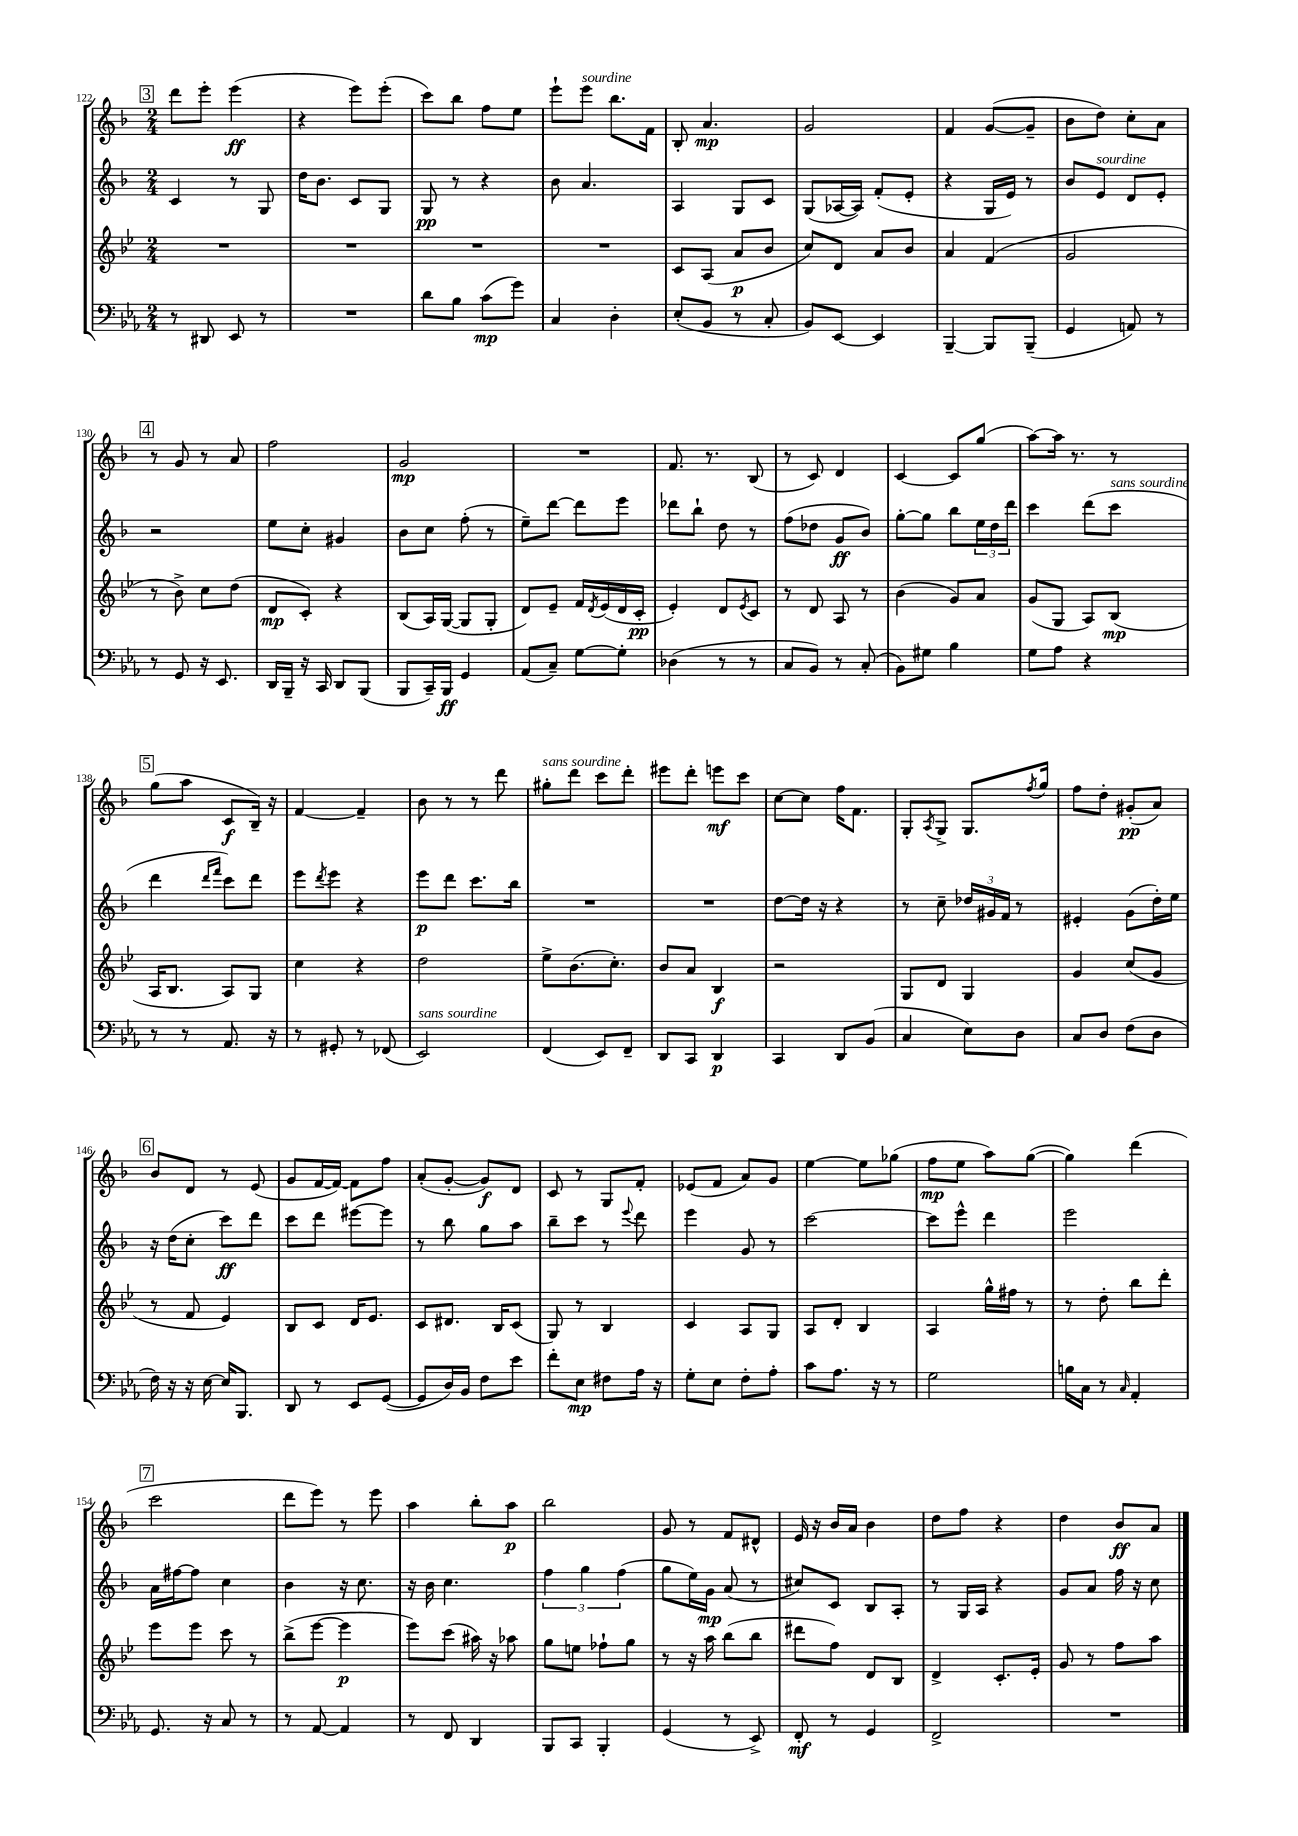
<<
\new StaffGroup <<
\new Staff = "s0" {
    \clef treble \key f \major \numericTimeSignature \time 2/4
    \mark \markup { \box "3" } d'''8 e'''8-. e'''4\ff( |
    r4 e'''8) e'''8-.( |
    c'''8) bes''8 f''8 e''8 |
    e'''8-! e'''8^\markup { \italic "sourdine" } bes''8. f'16 |
    bes8-. a'4.\mp |
    g'2 |
    f'4 g'8~( g'8-- |
    bes'8 d''8) c''8-. a'8 |
    \mark \markup { \box "4" } r8 g'8 r8 a'8 |
    f''2 |
    g'2\mp |
    R2 |
    f'8. r8. bes8( |
    r8 c'8) d'4 |
    c'4~ c'8 g''8( |
    a''8~) a''16 r8. r8 |
    \mark \markup { \box "5" } g''8( a''8 c'8\f bes16--) r16 |
    f'4~ f'4-- |
    bes'8 r8 r8 d'''8 |
    gis''8-.^\markup { \italic "sans sourdine" } d'''8 c'''8 d'''8-. |
    eis'''8 d'''8-. e'''8\mf c'''8 |
    c''8~ c''8 f''16 f'8. |
    g8-. \acciaccatura { a8 } g8-> g8. \acciaccatura { f''8 } g''16 |
    f''8 d''8-. gis'8-.\pp( a'8) |
    \mark \markup { \box "6" } bes'8 d'8 r8 e'8( |
    g'8 f'16~ f'16~) f'8 f''8 |
    a'8-.( g'8~-. g'8\f) d'8 |
    c'8 r8 g8 f'8-. |
    ees'8( f'8 a'8) g'8 |
    e''4~ e''8 ges''8( |
    f''8\mp e''8 a''8) g''8~( |
    g''4) d'''4( |
    \mark \markup { \box "7" } c'''2 |
    d'''8 e'''8) r8 e'''8 |
    a''4 bes''8-. a''8\p |
    bes''2 |
    g'8 r8 f'8 dis'8-^ |
    e'16 r16 bes'16 a'16 bes'4 |
    d''8 f''8 r4 |
    d''4 bes'8\ff a'8 \bar "|." |
}
\new Staff = "s1" {
    \clef treble \key f \major \numericTimeSignature \time 2/4
    \mark \markup { \box "3" } c'4 r8 g8 |
    d''16 bes'8. c'8 g8 |
    g8\pp r8 r4 |
    bes'8 a'4. |
    a4 g8 c'8 |
    g8( aes16~ aes16) f'8-.( e'8-. |
    r4 g16 e'16) r8 |
    bes'8 e'8^\markup { \italic "sourdine" } d'8 e'8-. |
    \mark \markup { \box "4" } r2 |
    e''8 c''8-. gis'4 |
    bes'8 c''8 f''8-.( r8 |
    e''8--) d'''8~ d'''8 e'''8 |
    des'''8 bes''8-! d''8 r8 |
    f''8( des''8 g'8\ff bes'8) |
    g''8~-. g''8 bes''8 \tuplet 3/2 { e''16 d''16 d'''16 } |
    c'''4 d'''8( c'''8^\markup { \italic "sans sourdine" } |
    \mark \markup { \box "5" } d'''4 \grace { d'''16 f'''16 } c'''8) d'''8 |
    e'''8 \acciaccatura { d'''8 } e'''8 r4 |
    e'''8\p d'''8 c'''8. bes''16 |
    R2 |
    R2 |
    d''8~ d''16 r16 r4 |
    r8 c''8-- \tuplet 3/2 { des''16 gis'16 f'16 } r8 |
    eis'4-. g'8( d''16-.) e''16 |
    \mark \markup { \box "6" } r16 d''16( c''8-. c'''8\ff) d'''8 |
    c'''8 d'''8 eis'''8~ eis'''8 |
    r8 bes''8 g''8 a''8 |
    bes''8-- c'''8 r8 \appoggiatura { e'''8 } d'''8 |
    e'''4 g'8 r8 |
    c'''2~ |
    c'''8 e'''8-^ d'''4 |
    e'''2 |
    \mark \markup { \box "7" } a'16 fis''16~ fis''8 c''4 |
    bes'4 r16 c''8. |
    r16 bes'16 c''4. |
    \tuplet 3/2 { f''4 g''4 f''4( } |
    g''8 e''16) g'16\mp a'8( r8 |
    cis''8) c'8 bes8 a8-. |
    r8 g16 a16 r4 |
    g'8 a'8 f''16 r16 c''8 \bar "|." |
}
\new Staff = "s2" {
    \clef treble \key bes \major \numericTimeSignature \time 2/4
    \mark \markup { \box "3" } R2 |
    R2 |
    R2 |
    R2 |
    c'8 a8( a'8\p bes'8 |
    c''8) d'8 a'8 bes'8 |
    a'4 f'4( |
    g'2 |
    \mark \markup { \box "4" } r8 bes'8->) c''8 d''8( |
    d'8\mp c'8-.) r4 |
    bes8( a16) g16~( g8 g8-. |
    d'8) ees'8-- f'16 \acciaccatura { d'8 } ees'16( d'16 c'16-.\pp |
    ees'4-.) d'8 \acciaccatura { ees'8 } c'8 |
    r8 d'8 a8 r8 |
    bes'4( g'8) a'8 |
    g'8( g8 a8) bes8\mp( |
    \mark \markup { \box "5" } a16 bes8. a8) g8 |
    c''4 r4 |
    d''2 |
    ees''8-> bes'8.( c''8.-.) |
    bes'8 a'8 bes4\f |
    r2 |
    g8 d'8 g4 |
    g'4 c''8( g'8 |
    \mark \markup { \box "6" } r8 f'8 ees'4) |
    bes8 c'8 d'16 ees'8. |
    c'8 dis'8. bes16 c'8( |
    g8) r8 bes4 |
    c'4 a8 g8 |
    a8 d'8-. bes4 |
    a4 g''16-^ fis''16 r8 |
    r8 d''8-. bes''8 d'''8-. |
    \mark \markup { \box "7" } ees'''8 ees'''8 c'''8 r8 |
    bes''8->( ees'''8~ ees'''4\p |
    ees'''8) c'''8( ais''16) r16 aes''8 |
    g''8 e''8 fes''8-! g''8 |
    r8 r16 a''16 bes''8( bes''8 |
    dis'''8 f''8) d'8 bes8 |
    d'4-> c'8.-. ees'16-. |
    g'8 r8 f''8 a''8 \bar "|." |
}
\new Staff = "s3" {
    \clef bass \key ees \major \numericTimeSignature \time 2/4
    \mark \markup { \box "3" } r8 dis,8 ees,8 r8 |
    R2 |
    d'8 bes8 c'8\mp( g'8) |
    c4 d4-. |
    ees8-.( bes,8 r8 c8-. |
    bes,8) ees,8~ ees,4 |
    bes,,4~-- bes,,8 bes,,8--( |
    g,4 a,8) r8 |
    \mark \markup { \box "4" } r8 g,8 r16 ees,8. |
    d,16 bes,,16-- r16 c,16 d,8 bes,,8( |
    bes,,8 c,16--) bes,,16\ff g,4 |
    aes,8( c8--) g8~ g8-. |
    des4( r8 r8 |
    c8 bes,8) r8 c8-.( |
    bes,8) gis8 bes4 |
    g8 aes8 r4 |
    \mark \markup { \box "5" } r8 r8 aes,8. r16 |
    r8 gis,8-. r8 fes,8( |
    ees,2^\markup { \italic "sans sourdine" }) |
    f,4( ees,8) f,8-- |
    d,8 c,8 d,4\p |
    c,4 d,8 bes,8( |
    c4 ees8) d8 |
    c8 d8 f8( d8 |
    \mark \markup { \box "6" } f16) r16 r16 ees16~ ees16 bes,,8. |
    d,8 r8 ees,8 g,8~( |
    g,8 d16) bes,16 f8 ees'8 |
    f'8-. ees8\mp fis8 aes16 r16 |
    g8-. ees8 f8-. aes8-. |
    c'8 aes8. r16 r8 |
    g2 |
    b16 c16 r8 \grace { c16 } aes,4-. |
    \mark \markup { \box "7" } g,8. r16 c8 r8 |
    r8 aes,8~ aes,4 |
    r8 f,8 d,4 |
    bes,,8 c,8 bes,,4-. |
    g,4( r8 ees,8->) |
    f,8-.\mf r8 g,4 |
    f,2-> |
    R2 \bar "|." |
}
>>
>>
\layout { \context { \Score currentBarNumber = #122 } }
